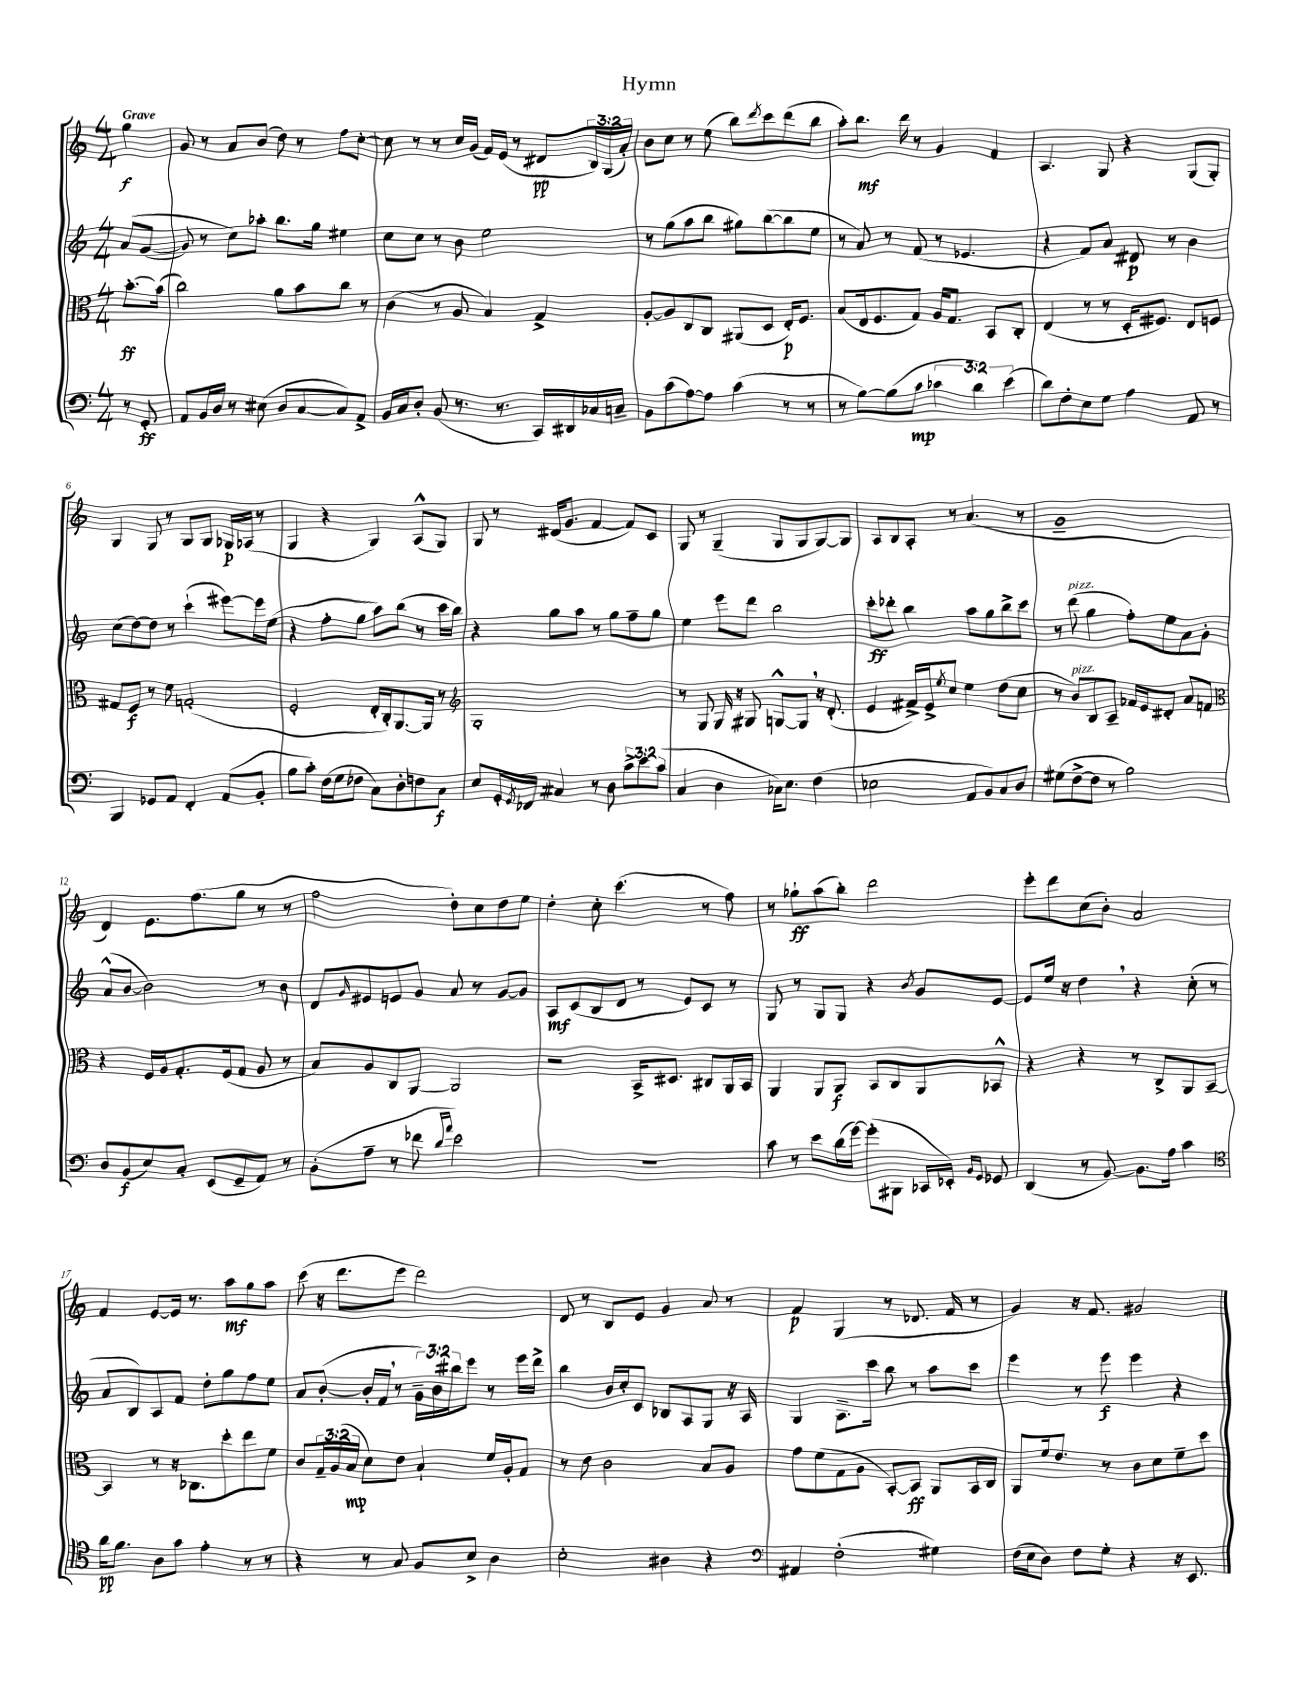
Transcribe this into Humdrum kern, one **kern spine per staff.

**kern	**kern	**kern	**kern
*staff4	*staff3	*staff2	*staff1
*clefF4	*clefC3	*clefG2	*clefG2
*k[]	*k[]	*k[]	*k[]
*M4/4	*M4/4	*M4/4	*M4/4
8r	[8.b'	&(8a	4gg
8GG'	.	([8g	.
.	(16b]	.	.
=	=	=	=
8AA	2cc)	8g])	8g
16BB	.	8r	8r
16D	.	.	.
8r	.	8cc&)	8a
(8E#	.	8aa-'	(8b
8D	8a	8.bb	8dd)
[8C	8b	.	8r
.	.	16gg	.
8C])	8cc	4ee#	8ff
8AA^	8r	.	[8cc'
=	=	=	=
16BB	(4c	8cc	8cc]
16C	.	.	.
8D'	.	8cc	8r
(8BB	8r	8r	8r
8.r	8A	8b	16cc
.	.	.	(16g
.	4B)	2ee	16f)
8.r	.	.	(16e
.	.	.	8r
16CC)	4G^	.	8d#
16DD#	.	.	.
16C-	.	.	24B)
.	.	.	(24G
16C~	.	.	.
.	.	.	24a')
=	=	=	=
8BB	[8A'	8r	8b
(8c	8A]	(8gg	8cc
[8A)	8C	8aa	8r
8A]	8C	8bb	(8ee
(4c	(8AA#	8gg#)	8bb)
.	.	.	8qddd
.	8D	([8bb	8ccc
8r	16E')	8bb]	(8ddd
.	8.F	.	.
8r	.	8ee	8bb
=	=	=	=
8r	(8B	8r	8aa')
[8B)	16E	8a)	8.bb
.	8.F	.	.
(8B]	.	8r	.
.	.	.	16ddd
8c	8G)	(8f	8r
6c-	16A	8r	4g
.	8.G	.	.
.	.	4.e-	.
6d)	.	.	.
.	8BB	.	4f
(6e	.	.	.
.	8C'	.	.
=	=	=	=
8d)	(4E	4r	4.A
8F'	.	.	.
8E	8r	8f)	.
8G	8r	8a	8G
4A	16D'	8d#	4r
.	8.F#)	.	.
.	.	8r	.
8AA	8E	4b	(8G
8r	8F	.	8G')
=	=	=	=
4BBB	8G#	(8cc	4G
.	8F	[8dd)	.
8GG-	8r	8dd]	8G
8AA	8f	8r	8r
4FF'	(2G'	(4ccc`	8G
.	.	.	8G
(8AA	.	[8eee#)	16G-
.	.	.	(16A-
8BB'	.	16eee#]	8r
.	.	(16ee	.
=	=	=	=
8B	2F'	4r	4G
8c')	.	.	.
(16F	.	8ff'	4r
16G	.	.	.
8F-	.	8gg	.
8C)	16E'	8aa)	4G)
.	16C')	.	.
8D'	[8.AA	(8bb	.
8F	.	8r	(8A^^
.	16AA]	.	.
8C	8r	16ccc	8G)
.	.	16bb)	.
=	=	=	=
*	*clefG2	*	*
8E	1G'	4r	8G
16GG'	.	.	8r
8qGG	.	.	.
16FF-	.	.	.
4C#	.	8gg	(16d#
.	.	.	8.g
.	.	8aa	.
8r	.	8r	[4f
8D	.	8gg	.
12c^	.	8ff~	8f])
12e	.	.	.
.	.	8gg	8c
(12c	.	.	.
=	=	=	=
4C	8r	4ee	8G
.	8G	.	8r
4D	16G	8eee	(4G~
.	16r	.	.
.	8G#	8ddd	.
16C-)	[8G^^	2bb	8G
8.E	.	.	.
.	8G]	.	8G
(4F	16r	.	[8G)
.	(8.d'	.	.
.	.	.	8G]
=	=	=	=
2E-	4e	8ccc'	8A
.	.	8ddd-'	8B
.	16f#^)	4bb	8A'
.	16e^	.	.
.	8qee	.	.
.	8cc	.	8r
8AA	4ee	8aa	(4.a
8BB)	.	8gg	.
8C	(8dd	8bb^	.
8D	8cc	8ccc	8r
=	=	=	=
(8G#	8r	8r	1g~
[8F^	8b)	(8ddd	.
8F]	8B	4gg	.
8r	8A~	.	.
2B)	16f-	8ff')	.
.	16e	.	.
.	8d#'	8ee	.
.	8a	8a	.
.	8f	8g'	.
=	=	=	=
*	*clefC3	*	*
8D	4r	(8a^^	4d)
(8BB	.	[8b	.
8E)	16F	2b])	8.e
.	16A	.	.
8C'	8.G'	.	.
.	.	.	(8.ff
(8EE	.	.	.
.	(16F	.	.
8GG~	8G	.	8gg
8AA)	8A	8r	8r
8r	8r	8b	8r
=	=	=	=
(8BB'	8B)	8d	2ff
.	.	16qqg	.
8A~	8A	8e#	.
8r	8C	8e	.
8f-	[8AA	8g	.
16qqd	.	.	.
16qqa	.	.	.
2e)	2AA]	8a	8dd')
.	.	8r	8cc
.	.	[8g	8dd
.	.	8g]	8ee
=	=	=	=
1r	2r	8A	4dd'
.	.	(8c	.
.	.	8B	8cc'
.	.	8d	(4.ccc
.	16BB^	8r	.
.	8.D#	.	.
.	.	8e)	.
.	8C#	8c	8r
.	16AA	8r	8ff)
.	16BB	.	.
=	=	=	=
8c	4AA	8G	8r
8r	.	8r	8gg-`
8e	8AA	8G	(8aa
(16d	8AA	8G	8bb')
[16g)	.	.	.
(8g']	8BB	4r	2ddd
8BBB#	8C	.	.
.	.	8qb	.
16CC-	8AA	8g	.
16EE-')	.	.	.
16qqBB	.	.	.
16qqGG	.	.	.
8GG-	8BB-^^	[8e	.
=	=	=	=
(4DD	4r	8e]	8eee'
.	.	16ee	8ddd
.	.	16r	.
8r	4r	4dd	(8cc
[8BB)	.	.	8b')
8.BB]	8r	4r	2a
.	8C^	.	.
16A	.	.	.
4c	8AA	(8cc'	.
.	[8BB~	8r	.
=	=	=	=
*clefC4	*	*	*
16a	4BB]	8a	4f
8.f	.	.	.
.	.	8B)	.
8A	8r	8A	[8e
8g	16r	8f	16e]
.	8.C-	.	8.r
4e'	.	8dd'	.
.	8dd'	8gg	8aa
8r	8ee	8ff	8gg
8r	8f	8ee	8aa
=	=	=	=
4r	8c	8a	(8ccc
.	24G~	([8b'	16r
.	(24A	.	.
.	.	.	8.ddd
.	24B	.	.
8r	8d)	16b']	.
.	.	16f	.
8G	8e	8r	8eee
8F	4B`	24g~)	2ddd)
.	.	24b	.
.	.	24bb#	.
8B^	.	8eee	.
4A	16f	8r	.
.	16A'	.	.
.	8G	16eee	.
.	.	16ddd^	.
=	=	=	=
2B'	8r	4bb	8d
.	8e	.	8r
.	2c	16b	8B
.	.	16cc'	.
.	.	8c	8e
4A#	.	8B-	4g
.	.	8A	.
4r	8B	8G	8a
.	8A	16r	8r
.	.	16A	.
=	=	=	=
*clefF4	*	*	*
4AA#	8g	4G	4f
.	(8f	.	.
(2F'	8G	8.A~	(4G
.	8A	.	.
.	.	16ccc	.
.	[8BB')	8bb	8r
.	8BB]	8r	8.d-
4G#)	8AA	8aa	.
.	.	.	16f
.	16BB	8ccc	8r
.	16C	.	.
=	=	=	=
(16F	8AA	4eee	4g)
16E	.	.	.
8D)	16f	.	.
.	8.e	.	.
8F	.	8r	16r
.	.	.	8.f
8G'	8r	8eee	.
4r	8c	4eee	2g#
.	8d	.	.
16r	8f~	4r	.
8.EE	.	.	.
.	8dd	.	.
==	==	==	==
*-	*-	*-	*-
